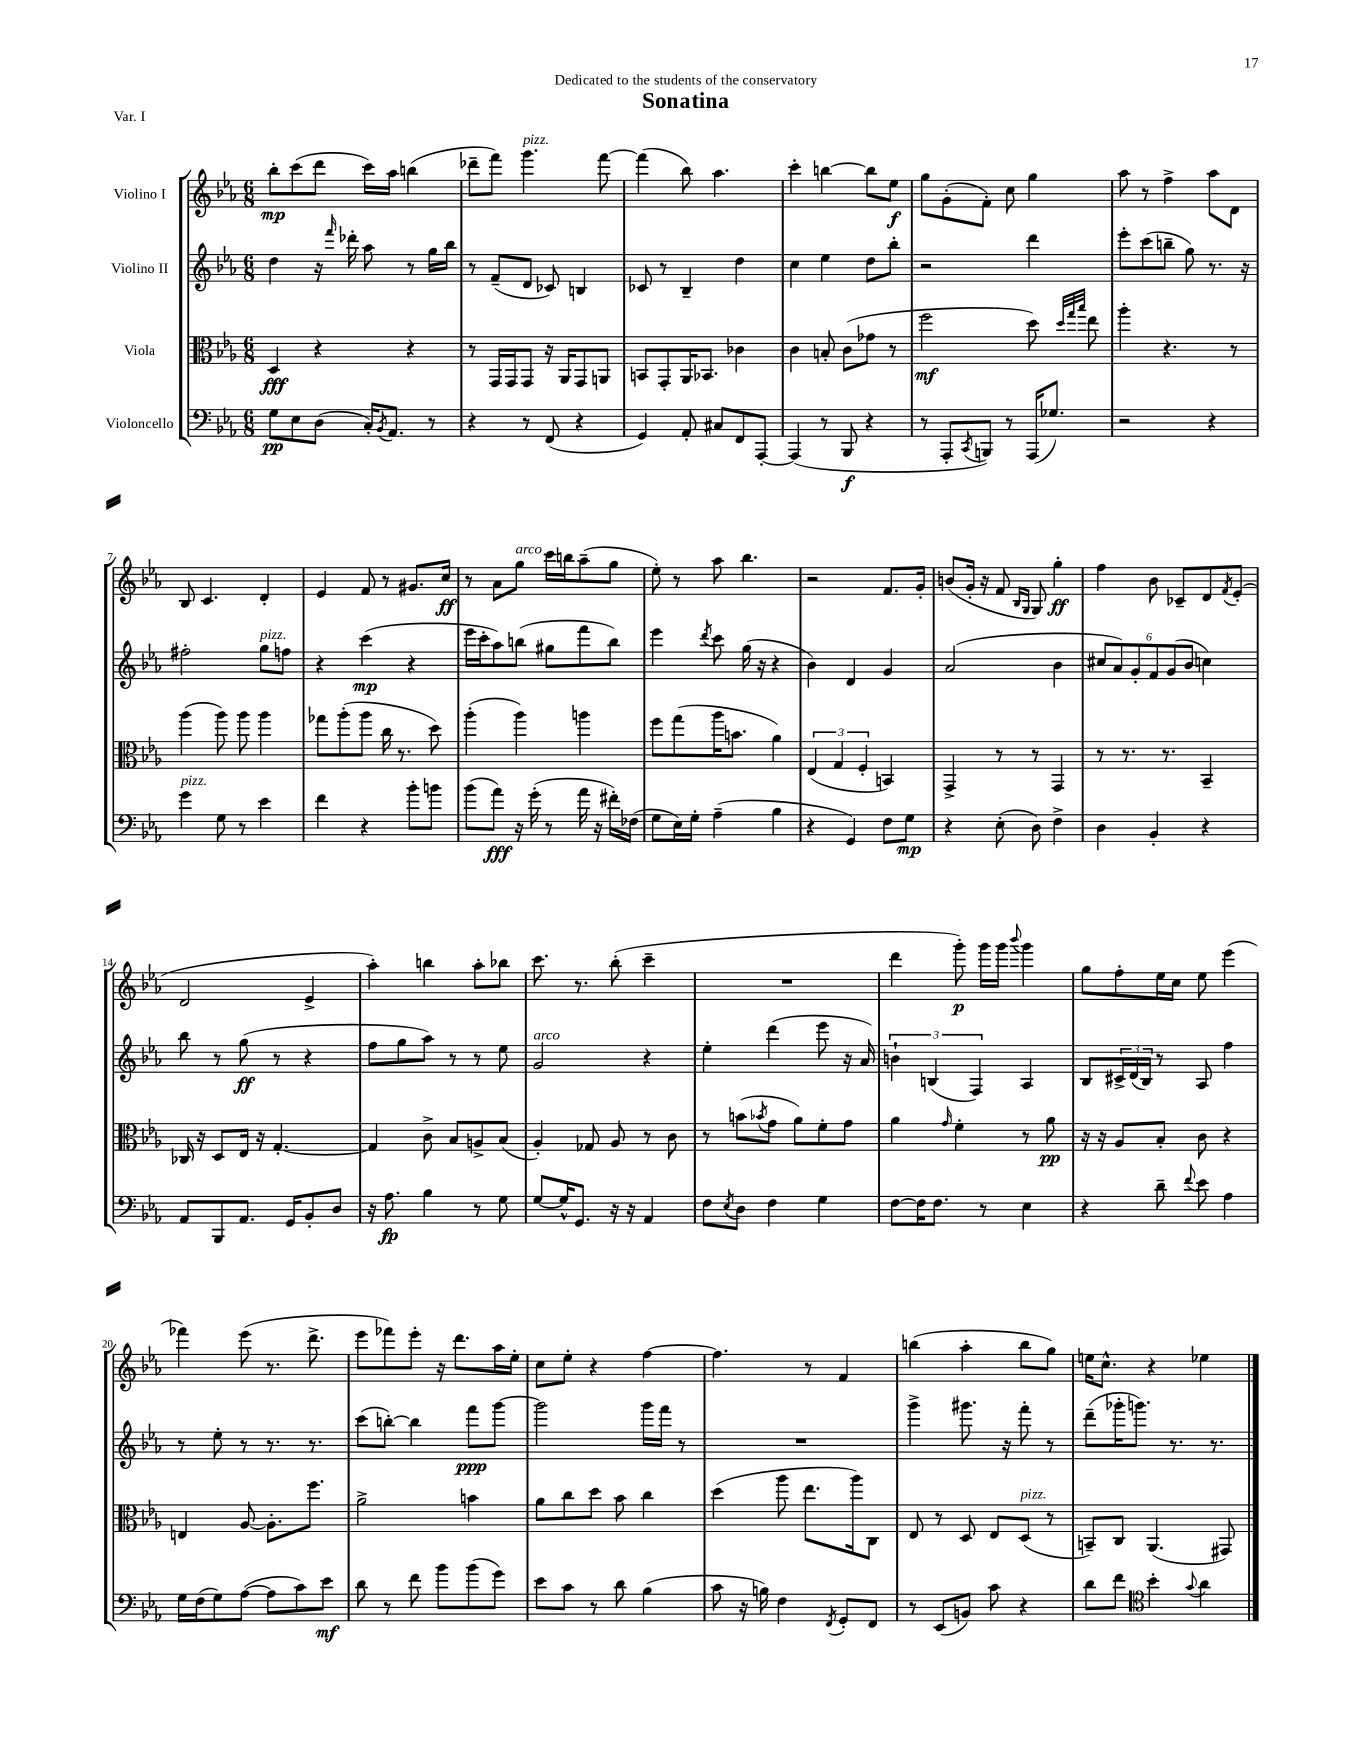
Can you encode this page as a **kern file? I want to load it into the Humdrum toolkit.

**kern	**kern	**kern	**kern
*staff4	*staff3	*staff2	*staff1
*clefF4	*clefC3	*clefG2	*clefG2
*k[b-e-a-]	*k[b-e-a-]	*k[b-e-a-]	*k[b-e-a-]
*M6/8	*M6/8	*M6/8	*M6/8
8G\L	4D/	4dd\	8bb-'\L
8E-\	.	.	(8ccc\
(8D\J	4r	16r	8ddd\J
.	.	16qqfff/	.
.	.	16ddd-'\	.
16C'/LK)	.	8aa-\	16ccc\LL)
8qBB-/	.	.	.
8.AA-/J	.	.	16aa-\JJ
.	4r	8r	(4bb\
8r	.	16gg\LL	.
.	.	16bb-\JJ	.
=	=	=	=
4r	8r	8r	8ddd-~\L
.	16GG/LL	(8f~/L	8fff\J)
.	16GG/J	.	.
8r	8GG/J	8d/J	4.ggg\
(8FF/	16r	8c-/)	.
.	16AA-/LK	.	.
4r	8GG/	4B/	.
.	8AA/J	.	[8fff\
=	=	=	=
4GG/)	8BB/L	8c-/	(4fff\]
.	8GG'/	8r	.
8AA-'/	16AA-/K	4B-~/	8bb-\)
.	8.BB-/J	.	.
8C#/L	.	.	4.aa-\
8FF/	4c-\	4dd\	.
[8AAA-'/J	.	.	.
=	=	=	=
(4AAA-/]	4c\	4cc\	4ccc'\
8r	8B'/	4ee-\	[4bb\
8BBB-/	(8c\L	.	.
4r	8g-\J	8dd\L	8bb\]L
.	8r	8bb-'\J	8ee-\J
=	=	=	=
8r	2ff\	2r	8gg\L
8AAA-'/L	.	.	(8g'\
8qCC/	.	.	.
8BBB/J)	.	.	8f'\J)
8r	.	.	8cc\
(16AAA-/LK	8dd\)	4ddd\	4gg\
8.G-/J)	.	.	.
.	32qqdd/LLL	.	.
.	32qqgg/	.	.
.	32qqbb-/JJJ	.	.
.	8ee-\	.	.
=	=	=	=
2r	4aa-'\	8eee-'\L	8aa-\
.	.	(8ccc\	8r
.	4.r	8bb~\J	4ff^\
.	.	8gg\)	.
4r	.	8.r	8aa-\L
.	8r	.	8d\J
.	.	16r	.
=	=	=	=
4g\	(4aa-\	2ff#'\	8B-/
.	.	.	4.c/
8G\	8aa-\)	.	.
8r	8aa-\	.	.
4e-\	4aa-\	8gg\L	4d'/
.	.	8ff\J	.
=	=	=	=
4f\	8gg-\L	4r	4e-/
.	(8aa-'\	.	.
4r	8aa-\J	(4ccc\	8f/
.	16cc\	.	8r
.	8.r	.	.
8b-'\L	.	4r	8.g#/L
8b\J	8dd\)	.	.
.	.	.	16cc/Jk
=	=	=	=
(8b-\L	(4aa-'\	16eee-\LL	8r
.	.	16ccc'\J	.
8a-\J)	.	8aa-\)	8a-\L
16r	4aa-\)	(8bb\J	8gg\J
(16g'\	.	.	.
8r	.	8gg#\L	16ccc\LL
.	.	.	16bb\J
16a-\	4aa\	8fff\	(8aa-~\
16r	.	.	.
16f#'\LL)	.	8bb\J)	8gg\J
(16F-\JJ	.	.	.
=	=	=	=
8G\L	8ff\L	4eee-\	8ee-'\)
16E-\L)	(8gg\	.	8r
16G'\JJ	.	.	.
.	.	8qddd/	.
(4A-~\	16aa-\K	8ccc\	8aa-\
.	8.b\J	.	.
.	.	(16gg\	4.bb-\
.	.	16r	.
4B-\	4a-\)	4r	.
=	=	=	=
4r	(6E-/	4b-\)	2r
.	6G/	.	.
4GG/)	.	4d/	.
.	6F'/	.	.
8F\L	4BB/)	4g/	8.f/L
8G\J	.	.	.
.	.	.	16g'/Jk
=	=	=	=
4r	4GG^/	(2a-/	(8b/L
.	.	.	16g'/Jk
.	.	.	16r
(8E-'\	8r	.	8f/
.	.	.	16qqB-/LL
.	.	.	16qqG/JJ
8D\)	8r	.	8G/)
4F^\	4GG/	4b-\	4gg'\
=	=	=	=
4D\	8r	12cc#/L	4ff\
.	.	12a-/)	.
.	8.r	.	.
.	.	12g'/	.
4BB-'/	.	12f/	8b-\
.	8.r	.	.
.	.	(12g/	.
.	.	.	8c-~/L
.	.	12b-/J	.
4r	4BB-~/	4cc\)	8d/
.	.	.	8qf/
.	.	.	(8e-'/J
=	=	=	=
8AA-/L	16C-/	8bb-\	2d/
.	16r	.	.
8BBB-/	8D/L	8r	.
8.AA-/J	16E-/Jk	(8gg\	.
.	16r	.	.
.	[4.G'/	8r	.
16GG/LK	.	.	.
8BB-'/	.	4r	4e-^/
8D/J	.	.	.
=	=	=	=
16r	4G/]	8ff\L	4aa-'\)
8.A-\	.	.	.
.	.	8gg\	.
4B-\	8c^\	8aa-\J)	4bb\
.	8B-/L	8r	.
8r	8A^/	8r	8aa-'\L
8G\	(8B-/J	8ee-\	8bb-\J
=	=	=	=
[8G/L	4A-'/)	2g/	8.ccc\
16G^^/]K	.	.	.
8.GG/J	.	.	8.r
.	8G-/	.	.
16r	8A-/	.	(8bb-'\
16r	.	.	.
4AA-/	8r	4r	4ccc~\
.	8c\	.	.
=	=	=	=
8F\L	8r	4ee-'\	2.r
8qE-/	.	.	.
8D\J	(8b\L	.	.
.	8qb-/	.	.
4F\	8g\J	(4ddd\	.
.	8a-\L)	.	.
4G\	8f'\	8eee-\	.
.	8g\J	16r	.
.	.	16a-/)	.
=	=	=	=
[8F\L	4a-\	6b`\	4ddd\
16F\]K	.	.	.
.	.	(6B/	.
8.F\J	.	.	.
.	16qqg/	.	.
.	4f'\	.	8ggg'\)
.	.	6F/)	.
8r	.	.	16ggg\LL
.	.	.	16ggg\JJ
.	.	.	8qqbbb-/
4E-\	8r	4A-/	4ggg\
.	8a-\	.	.
=	=	=	=
4r	16r	8B-/L	8gg\L
.	16r	.	.
.	8A-/L	24c#^/L	8ff'\
.	.	(24d/	.
.	.	24B-/JJ)	.
8d~\	8B-'/J	8r	16ee-\L
.	.	.	16cc\JJ
8qqf/	.	.	.
8e-\	8c\	8A-/	8ee-\
4A-\	4r	4ff\	(4eee-\
=	=	=	=
16G\LL	4E/	8r	4fff-\)
(16F\J	.	.	.
8G\)	.	8ee-'\	.
([8A-\J	[8A-/	8r	(8eee-\
8A-\]L	8.A-'\]L	8.r	8.r
8c\)	.	.	.
.	8.ff\J	8.r	8.ddd^\
8e-\J	.	.	.
=	=	=	=
8d\	2a-^\	(8ccc\L	8eee-\L
8r	.	[8bb'\J)	8fff-\)
8f\	.	4bb\]	8eee-'\J
8b-\L	.	.	16r
.	.	.	8.ddd\L
(8b-\	4b\	8fff\L	.
8g\J)	.	[8ggg\J	16aa-\L
.	.	.	16ee-'\JJ
=	=	=	=
8e-\L	8a-\L	2ggg\]	8cc\L
8c\J	8cc\	.	8ee-'\J
8r	8dd\J	.	4r
8d\	8b-\	.	.
(4B-\	4cc\	16ggg\LL	[4ff\
.	.	16fff\JJ	.
.	.	8r	.
=	=	=	=
8c\	(4dd\	2.r	4.ff\]
16r	.	.	.
16B\)	.	.	.
4F\	8aa-\	.	.
.	8.ee-\L	.	8r
8qFF/	.	.	.
8GG'/L	.	.	4f/
.	16aa-\k)	.	.
8FF/J	8C\J	.	.
=	=	=	=
8r	8E-/	4ggg^\	(4bb\
(8EE-/L	8r	.	.
8BB/J)	8D/	8.ggg#\	4aa-'\
8c\	8E-/L	.	.
.	.	16r	.
4r	(8D/J	8fff'\	8bb\L
.	8r	8r	8gg\J)
=	=	=	=
8d\L	8BB~/L)	(8ddd~\L	16ee\LK
.	.	.	8.cc^^\J
8f\J	8C/J	16ggg-'\K	.
.	.	8.ggg\J)	.
*clefC4	*	*	*
4b-'\	(4.AA-/	.	4r
.	.	8.r	.
8qqg/	.	.	.
4a-\	.	.	4ee-\
.	.	8.r	.
.	8GG#/)	.	.
==	==	==	==
*-	*-	*-	*-
